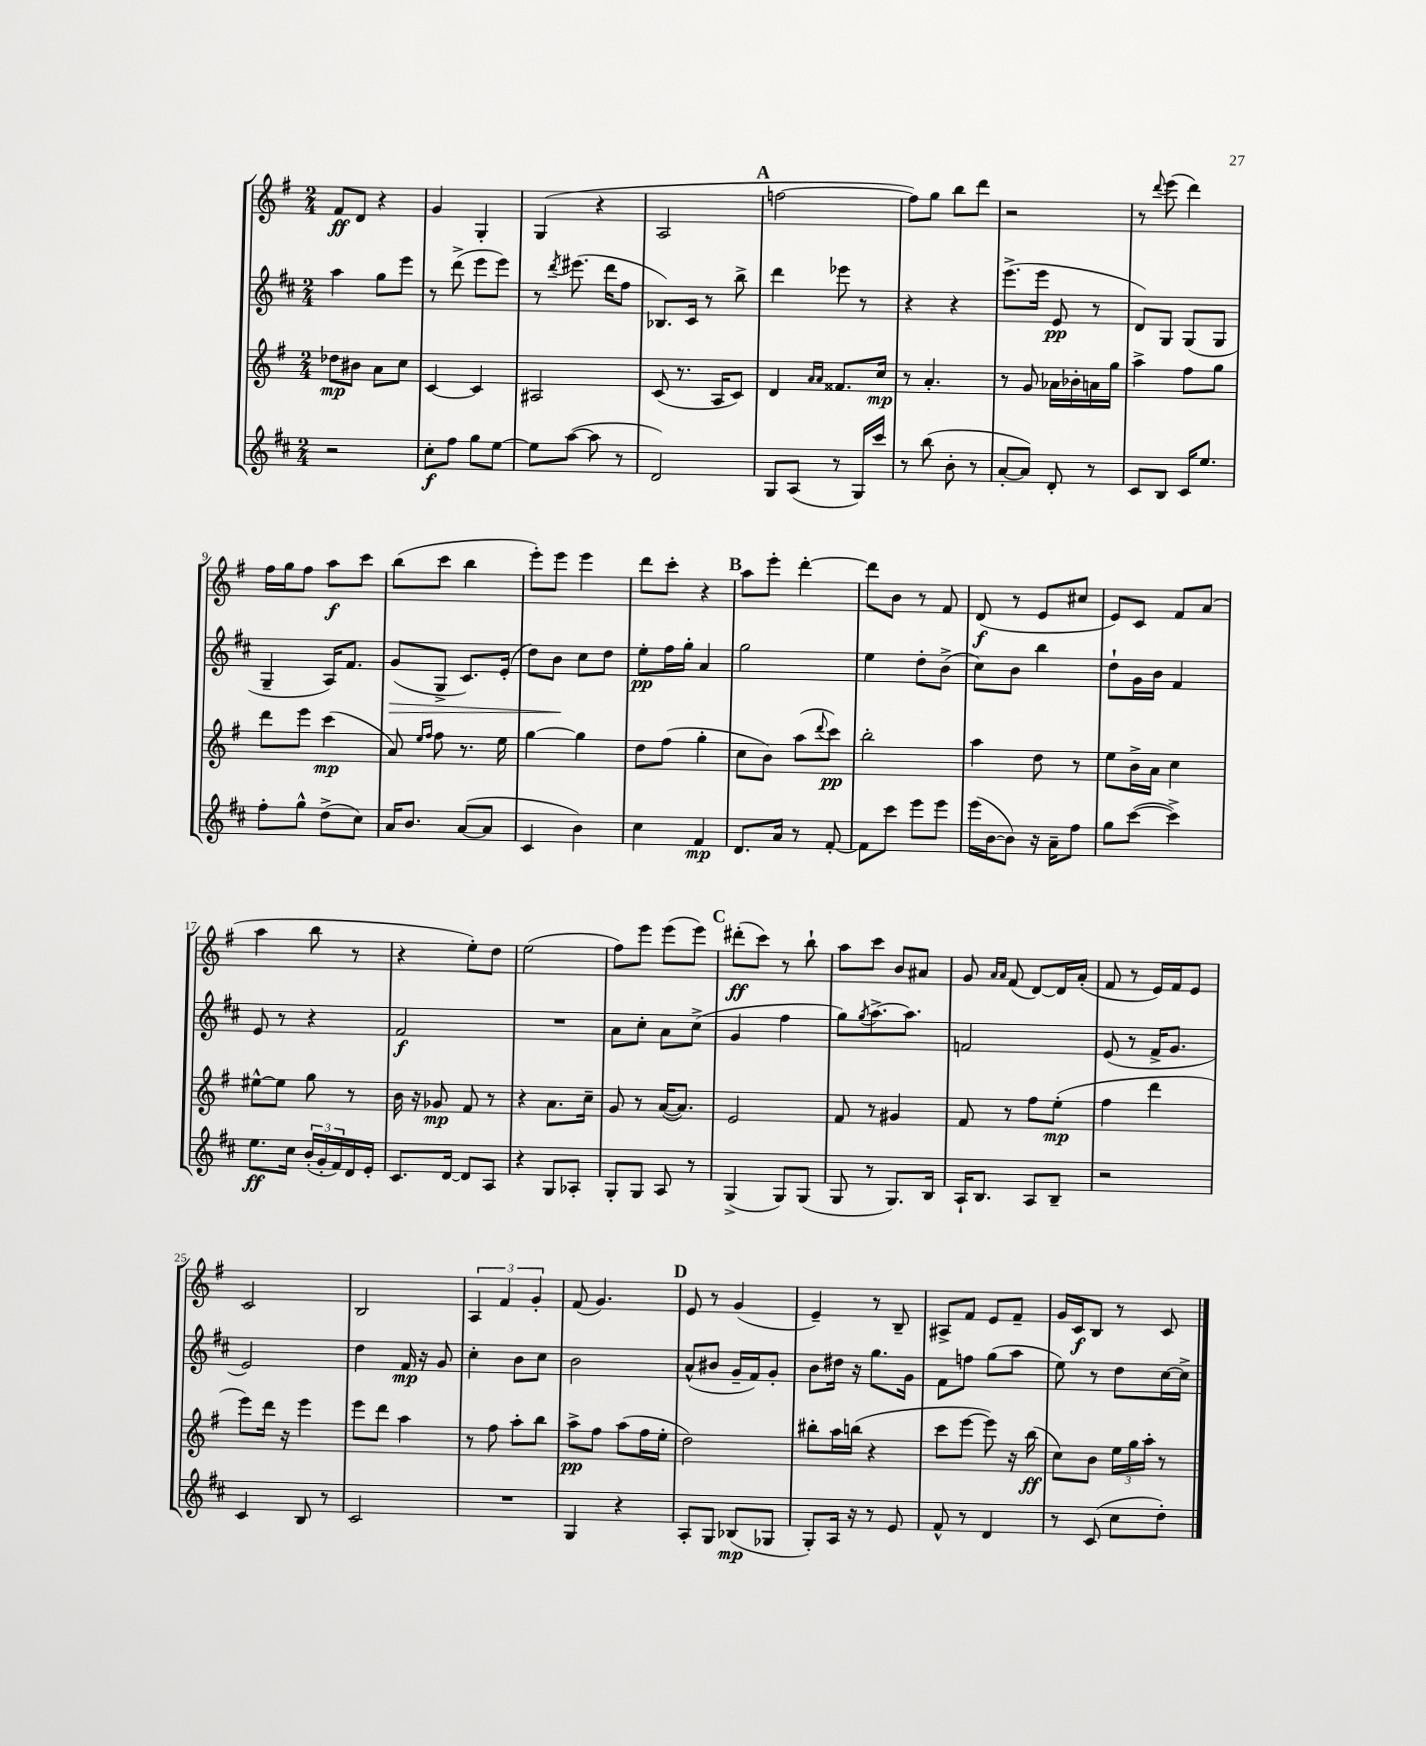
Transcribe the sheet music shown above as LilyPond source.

<<
\new StaffGroup <<
\new Staff = "s0" {
    \clef treble \key g \major \numericTimeSignature \time 2/4
    fis'8\ff d'8 r4 |
    g'4 g4-. |
    g4( r4 |
    a2 |
    \mark \markup { \bold "A" } f''2~ |
    f''8) g''8 b''8 d'''8 |
    r2 |
    r8 \appoggiatura { d'''8 } e'''8( d'''4) |
    fis''16 g''16 fis''8 a''8\f c'''8 |
    b''8( c'''8 b''4 |
    e'''8-.) e'''8 e'''4 |
    d'''8 c'''8-. r4 |
    \mark \markup { \bold "B" } a''8 e'''8-. d'''4~-. |
    d'''8 b'8 r8 fis'8 |
    d'8\f( r8 e'8 cis''8 |
    e'8) c'8 fis'8 a'8( |
    a''4 b''8 r8 |
    r4 e''8-.) d''8 |
    e''2( |
    fis''8) e'''8 e'''8( e'''8) |
    \mark \markup { \bold "C" } dis'''8-.\ff( c'''8) r8 b''8-! |
    a''8 c'''8 b'8 ais'8 |
    g'8 \grace { a'16 a'16 } fis'8( d'8~) d'16 a'16-.( |
    fis'8 r8 e'16) fis'16 e'8 |
    c'2 |
    b2 |
    \tuplet 3/2 { a4 fis'4 g'4-. } |
    fis'8( g'4.) |
    \mark \markup { \bold "D" } e'8 r8 g'4( |
    e'4--) r8 b8-- |
    ais8-> fis'8 e'8 fis'8-- |
    g'16 c'16\f b8 r8 c'8 \bar "|." |
}
\new Staff = "s1" {
    \clef treble \key d \major \numericTimeSignature \time 2/4
    a''4 g''8 e'''8 |
    r8 d'''8->( e'''8 e'''8) |
    r8 \acciaccatura { d'''8 } eis'''8.( d'''16 fis''8 |
    bes8.) cis'16 r8 b''8-> |
    \mark \markup { \bold "A" } d'''4 ees'''8 r8 |
    r4 r4 |
    e'''8.->( e'''16 e'8\pp r8 |
    d'8) g8 g8( g8 |
    g4-- a16) fis'8. |
    g'8\>( g8-> cis'8.) e'16-.( |
    d''8) b'8\! cis''8 d''8 |
    e''8-.\pp fis''16 g''16-. a'4 |
    \mark \markup { \bold "B" } g''2 |
    e''4 d''8-. b'8->( |
    cis''8) b'8 b''4 |
    d''8-! g'16 b'16 fis'4 |
    e'8 r8 r4 |
    fis'2\f |
    R2 |
    a'8 cis''8-. a'8 cis''8->( |
    \mark \markup { \bold "C" } g'4 fis''4 |
    g''8) \acciaccatura { g''8 } a''8.~-> a''8. |
    f'2 |
    e'8( r8 fis'16-> g'8. |
    e'2) |
    d''4 fis'16\mp r16 g'8 |
    cis''4-. b'8 cis''8 |
    b'2 |
    \mark \markup { \bold "D" } a'8-^( bis'8 g'16-- fis'16) g'8-. |
    b'8 dis''16 r16 g''8. g'16 |
    fis'8 f''8 g''8( a''8 |
    e''8) r8 d''8 cis''16~ cis''16-> \bar "|." |
}
\new Staff = "s2" {
    \clef treble \key g \major \numericTimeSignature \time 2/4
    des''8\mp bis'8 a'8 c''8 |
    c'4~ c'4 |
    ais2 |
    c'8( r8. a16 c'8) |
    \mark \markup { \bold "A" } d'4 \grace { a'16 a'16 } fisis'8. c''16\mp |
    r8 a'4.-. |
    r8 g'8 aes'16 bes'16-. a'16 g''16 |
    a''4-> fis''8 g''8 |
    d'''8 e'''8 c'''4\mp( |
    a'8) \grace { e''16 fis''16 } fis''8 r8. e''16 |
    g''4~ g''4 |
    d''8 fis''8( g''4-. |
    \mark \markup { \bold "B" } c''8 b'8) a''8( \appoggiatura { d'''8 } c'''8\pp) |
    b''2-. |
    a''4 d''8 r8 |
    e''8 b'16-> a'16 c''4 |
    eis''8~-^ eis''8 g''8 r8 |
    b'16 r16 ges'8\mp fis'8 r8 |
    r4 a'8. c''16-- |
    g'8 r8 a'16~( a'8.) |
    \mark \markup { \bold "C" } e'2 |
    fis'8 r8 gis'4 |
    fis'8 r8 fis''8 e''8-.\mp( |
    fis''4 d'''4 |
    e'''8) d'''16 r16 e'''4 |
    e'''8 d'''8 a''4 |
    r8 fis''8 a''8-. b''8 |
    a''8->\pp fis''8 a''8( fis''16 e''16-. |
    \mark \markup { \bold "D" } d''2) |
    bis''8-. a''16 b''16( r4 |
    c'''8 e'''8~ e'''8) r16 b''16\ff( |
    c''8) b'8 \tuplet 3/2 { e''16 g''16 a''16-. } r8 \bar "|." |
}
\new Staff = "s3" {
    \clef treble \key d \major \numericTimeSignature \time 2/4
    r2 |
    cis''8-.\f fis''8 g''8 e''8~ |
    e''8 a''8~( a''8 r8 |
    d'2) |
    \mark \markup { \bold "A" } g8 a8( r8 g16) cis'''16 |
    r8 b''8( b'8-. r8 |
    a'8~-. a'8) d'8-. r8 |
    cis'8 b8 cis'16 e''8. |
    fis''8-. g''8-^ d''8->( cis''8) |
    a'16 b'8. a'8~( a'8 |
    cis'4 b'4) |
    cis''4 fis'4\mp |
    \mark \markup { \bold "B" } d'8. a'16 r8 fis'8~-. |
    fis'8 cis'''8 e'''8 e'''8 |
    e'''16( b'16~ b'8) r16 a'16-- fis''8 |
    g''8 cis'''8~( cis'''4->) |
    e''8.\ff cis''16 \tuplet 3/2 { b'16-.( g'16-. fis'16) } d'16 e'16-. |
    cis'8. d'16~ d'8 a8 |
    r4 g8 aes8-. |
    g8-. g8 a8 r8 |
    \mark \markup { \bold "C" } g4->( g8) g8( |
    g8 r8 g8.) b16 |
    a16-! b8. a8 b8-- |
    r2 |
    cis'4 b8 r8 |
    cis'2 |
    R2 |
    g4 r4 |
    \mark \markup { \bold "D" } a8-. g8 bes8\mp( ges8 |
    g8-.) a16 r16 r8 e'8 |
    fis'8-^ r8 d'4 |
    r8 cis'8( cis''8 d''8-.) \bar "|." |
}
>>
>>
